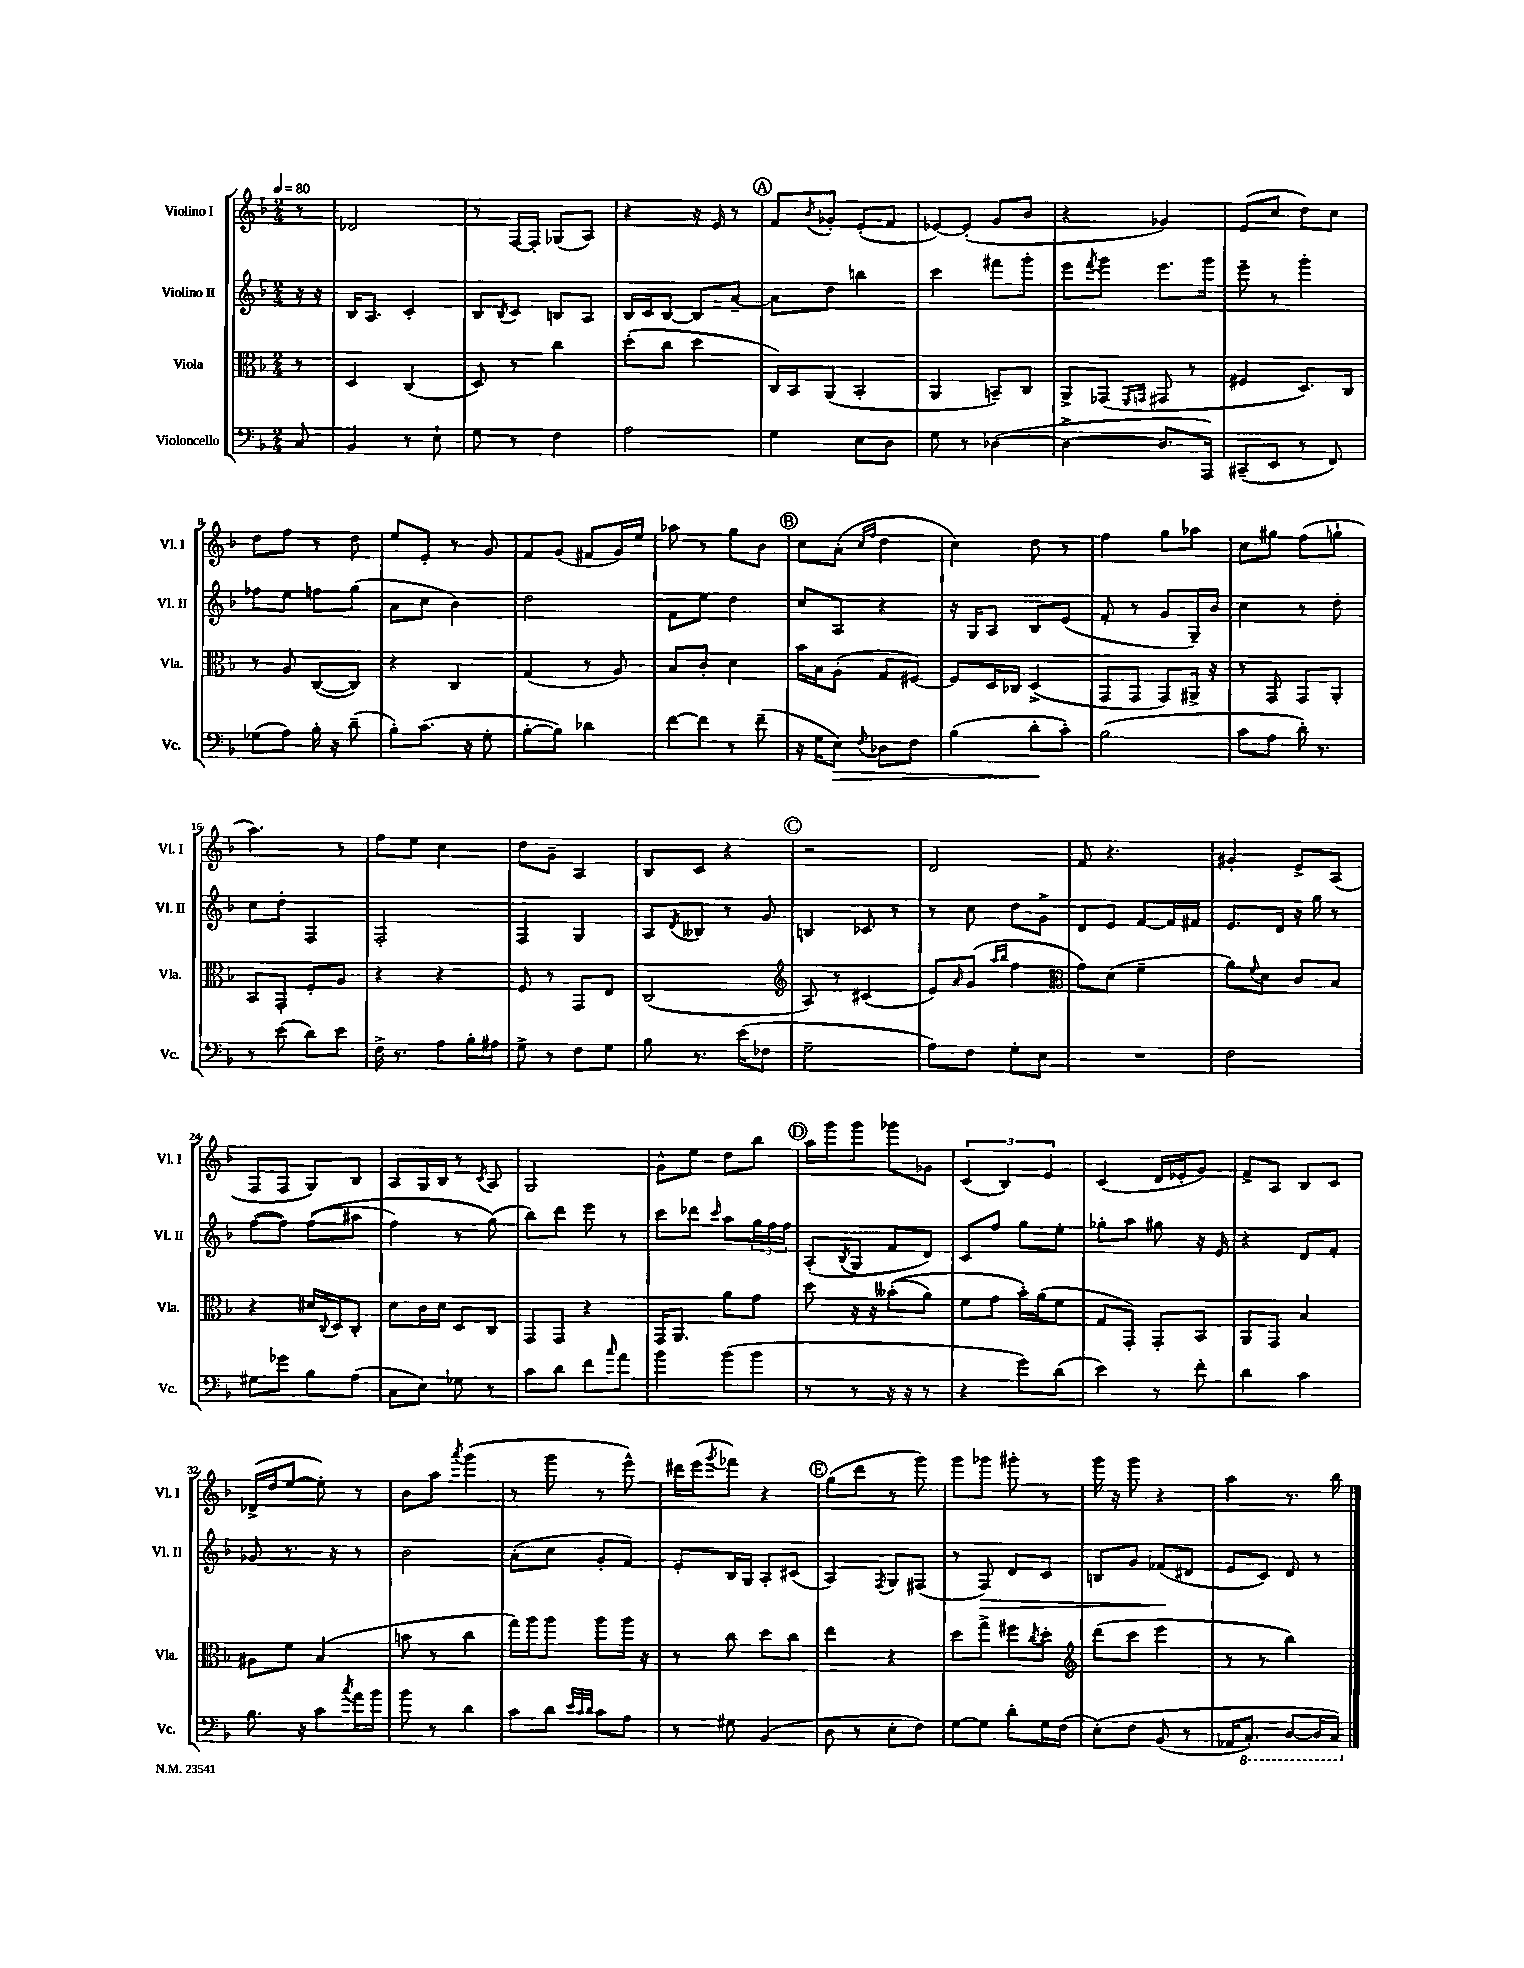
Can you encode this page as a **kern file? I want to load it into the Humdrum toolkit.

**kern	**kern	**kern	**kern
*staff4	*staff3	*staff2	*staff1
*clefF4	*clefC3	*clefG2	*clefG2
*k[b-]	*k[b-]	*k[b-]	*k[b-]
*M2/4	*M2/4	*M2/4	*M2/4
*MM80	*MM80	*MM80	*MM80
8C	8r	16r	8r
.	.	16r	.
=	=	=	=
4BB-	4D	16B-	2d-
.	.	8.A	.
8r	(4C	4c'	.
8E`	.	.	.
=	=	=	=
8G	8D)	8B-	8r
.	.	8qB-	.
8r	8r	8c	[16F
.	.	.	16F']
4F	4cc	8B	(8G-
.	.	8A	8A)
=	=	=	=
2A	(8dd'	16B-	4r
.	.	16c	.
.	8cc	[8B-	.
.	4dd	8B-]	16r
.	.	.	16e
.	.	[8a~	8r
=	=	=	=
4G	16C)	8a]	8f
.	16BB-	.	.
.	.	.	8qb-
.	(8AA	8dd	8g-'
8E	4BB-'	4bb	(8e'
8D	.	.	8f
=	=	=	=
8G	4AA	4ccc	[8e-)
8r	.	.	(8e-']
([4D-	8BB~)	8fff#	8g
.	8C	8ggg'	8b-
=	=	=	=
4D-^_	8AA^	8eee	4r
.	.	8qfff	.
.	(8GG-	8ggg	.
.	16qqFF	.	.
.	16qqGG	.	.
8.D-]	8GG#	8.eee	4g-)
.	8r	.	.
16AAA)	.	16ggg	.
=	=	=	=
(8CC#~	4F#	8eee~	(8e
8EE	.	8r	8cc
8r	8.D)	4ggg'	8dd)
8FF)	.	.	8cc
.	16C	.	.
=	=	=	=
(8G-	8r	8ff-	8dd
8A)	8A	8ee	8ff
16B-'	([8C	8ff	8r
16r	.	.	.
(8d~	8C])	(8gg	8dd
=	=	=	=
8B-')	4r	8a	8ee
(8.c	.	8cc	8e'
.	4C	4b-)	8r
16r	.	.	.
8G'	.	.	8g
=	=	=	=
[8B-'	(4G	2dd	8f
8B-])	.	.	(8g
4d-	8r	.	8f#
.	8A)	.	16g)
.	.	.	16ee
=	=	=	=
[8f	8B-	8f	8aa-
8f]	8c'	8ee	8r
8r	4d	4dd	8gg
(8f~	.	.	8b-
=	=	=	=
16r	16b-	8cc	8cc
16G	16B-	.	.
8E)	(8A'	8A	(8a'
.	.	.	16qqcc
8qqF	.	.	16qqff
8D-	8G	4r	4dd
8F	[8F#)	.	.
=	=	=	=
(4B-	8F#]	16r	4cc)
.	.	16G	.
.	16D	8A	.
.	16C-	.	.
8d'	(4D^	8B-	8dd
8c')	.	(8e	8r
=	=	=	=
(2B-	8GG	8f'	4ff
.	8GG	8r	.
.	8GG)	8g	8gg
.	16AA#^	16G~)	8aa-
.	16r	16b-	.
=	=	=	=
8c	8r	4cc	8cc
8A	8GG	.	8gg#
16d')	8GG	8r	(8ff
8.r	.	.	.
.	8AA'	8dd'	8gg`
=	=	=	=
8r	8BB-	8cc	4.aa)
(8e	8GG'	8dd'	.
8d)	8F'	4F	.
8e	8A	.	8r
=	=	=	=
16F^	4r	2F'	8ff
8.r	.	.	.
.	.	.	8ee
8A	4r	.	4cc
16B-'	.	.	.
16A#	.	.	.
=	=	=	=
8G^	8F	4F	8dd
8r	8r	.	8g~
8F	8GG	4G	4A
8G	8E	.	.
=	=	=	=
8B-	(2C	8A	8B-
.	.	8qd	.
8.r	.	8B--	8c
.	.	8r	4r
(16e	.	.	.
8F-	.	8g	.
=	=	=	=
*	*clefG2	*	*
2G~	8A)	4B	2r
.	8r	.	.
.	(4c#	8c-	.
.	.	8r	.
=	=	=	=
8A)	8e)	8r	2d
.	16qqa	.	.
8F	(8g	8cc	.
.	16qqaa	.	.
.	16qqbb-	.	.
8G'	4ff	8dd	.
8E	.	8g^	.
=	=	=	=
*	*clefC3	*	*
2r	8g)	8d	8f
.	(8d	8e	4.r
.	4f~	[8f	.
.	.	16f]	.
.	.	16f#	.
=	=	=	=
2F	8a)	8.e	4g#'
.	8qqf	.	.
.	8d	.	.
.	.	16d	.
.	8c	16r	8e^
.	.	16gg	.
.	8B-	8r	(8A
=	=	=	=
8G#	4r	([8ff	8F
8g-	.	8ff])	8F
8B-	16d#	&((8ff	8G)
.	8qqC	.	.
.	16D	.	.
(8A	8C'	8aa#	8B-
=	=	=	=
8C	8d	4ff)	8A
8E)	16c	.	16G
.	16d	.	16B-
8G-	8D	8r	8r
.	.	.	8qc
8r	8C	(8gg&)	8A
=	=	=	=
8c	8GG	8bb-)	2G
8d	8GG	8ddd	.
8f	4r	8eee	.
16qqcc	.	.	.
8a	.	8r	.
=	=	=	=
4b-	16GG	8ccc	8g^^
.	8.AA	.	.
.	.	8ddd-	8ee
.	.	16qqccc	.
(8b-	8a	8aa	8dd
8b-	8g	24gg	8bb-
.	.	24ff	.
.	.	24ff	.
=	=	=	=
8r	8dd	(8A'	16aa
.	.	.	16ggg
.	.	8qB-	.
8r	16r	8G	8ggg
.	16r	.	.
16r	&((8b--'	8f	8ggg-
16r	.	.	.
8r	8a)	8d)	8g-
=	=	=	=
4r	8f	8c	(6c
.	8g	8ff	.
.	.	.	6B-)
8g)	16b-'&)	8gg	.
.	(16a	.	.
.	.	.	6e
(8d	8f	8ee'	.
=	=	=	=
4e)	8G	8gg-'	(4c
.	8GG')	8aa	.
8r	8GG'	8gg#	16d
.	.	.	16e-'
8f'	8BB-	16r	8g)
.	.	16e	.
=	=	=	=
4d	8AA	4r	8f^
.	8GG	.	8A
4c	4B-	8d	8B-
.	.	8f'	8c
=	=	=	=
8.B-	8A#	8g-	(16d-^
.	.	.	16dd
.	8f	8.r	[8ee
16r	.	.	.
8c	(4B-	.	8ee'])
.	.	16r	.
8qcc	.	.	.
16a	.	8r	8r
16b-	.	.	.
=	=	=	=
8b-	8b	2b-	8b-
8r	8r	.	8aa
.	.	.	8qaaa
4d	4cc	.	(4ggg
=	=	=	=
8c	16gg)	(8a'	8r
.	16aa	.	.
8d	8aa	8cc	8ggg
32qqe	.	.	.
32qqc	.	.	.
32qqd	.	.	.
8c	8aa	8g'	8r
8A	16aa	8f)	8eee^^)
.	16r	.	.
=	=	=	=
8r	8r	8e'	16ddd#
.	.	.	(16eee
.	.	.	8qggg
8G#	8cc	16B-	8fff-)
.	.	16G	.
(4BB-	8dd	8A'	4r
.	8cc	(8c#	.
=	=	=	=
8D	4ee	4A)	(8gg
8r	.	.	8ddd
.	.	8qF	.
8E'	4r	8G	8r
8F)	.	(8F#	8ggg)
=	=	=	=
[8G	8dd	8r	8ggg
8G]	8gg^	8F)	8ggg-
8d'	8ff#	8d	8ggg#'
.	8qcc	.	.
16G	8dd'	8c	8r
(16F	.	.	.
=	=	=	=
*	*clefG2	*	*
&(8E')	(8ddd	8B	16ggg
.	.	.	16r
8F	8ccc	8g	8ggg
(8BB-	4eee	(8f-	4r
8r	.	8d#	.
=	=	=	=
16AA-	8r	8e	4aa
8.CC')	.	.	.
.	8r	8c)	.
[8DD	4bb-)	8d	8.r
16DD]	.	8r	.
16CC&)	.	.	16bb-
==	==	==	==
*-	*-	*-	*-
